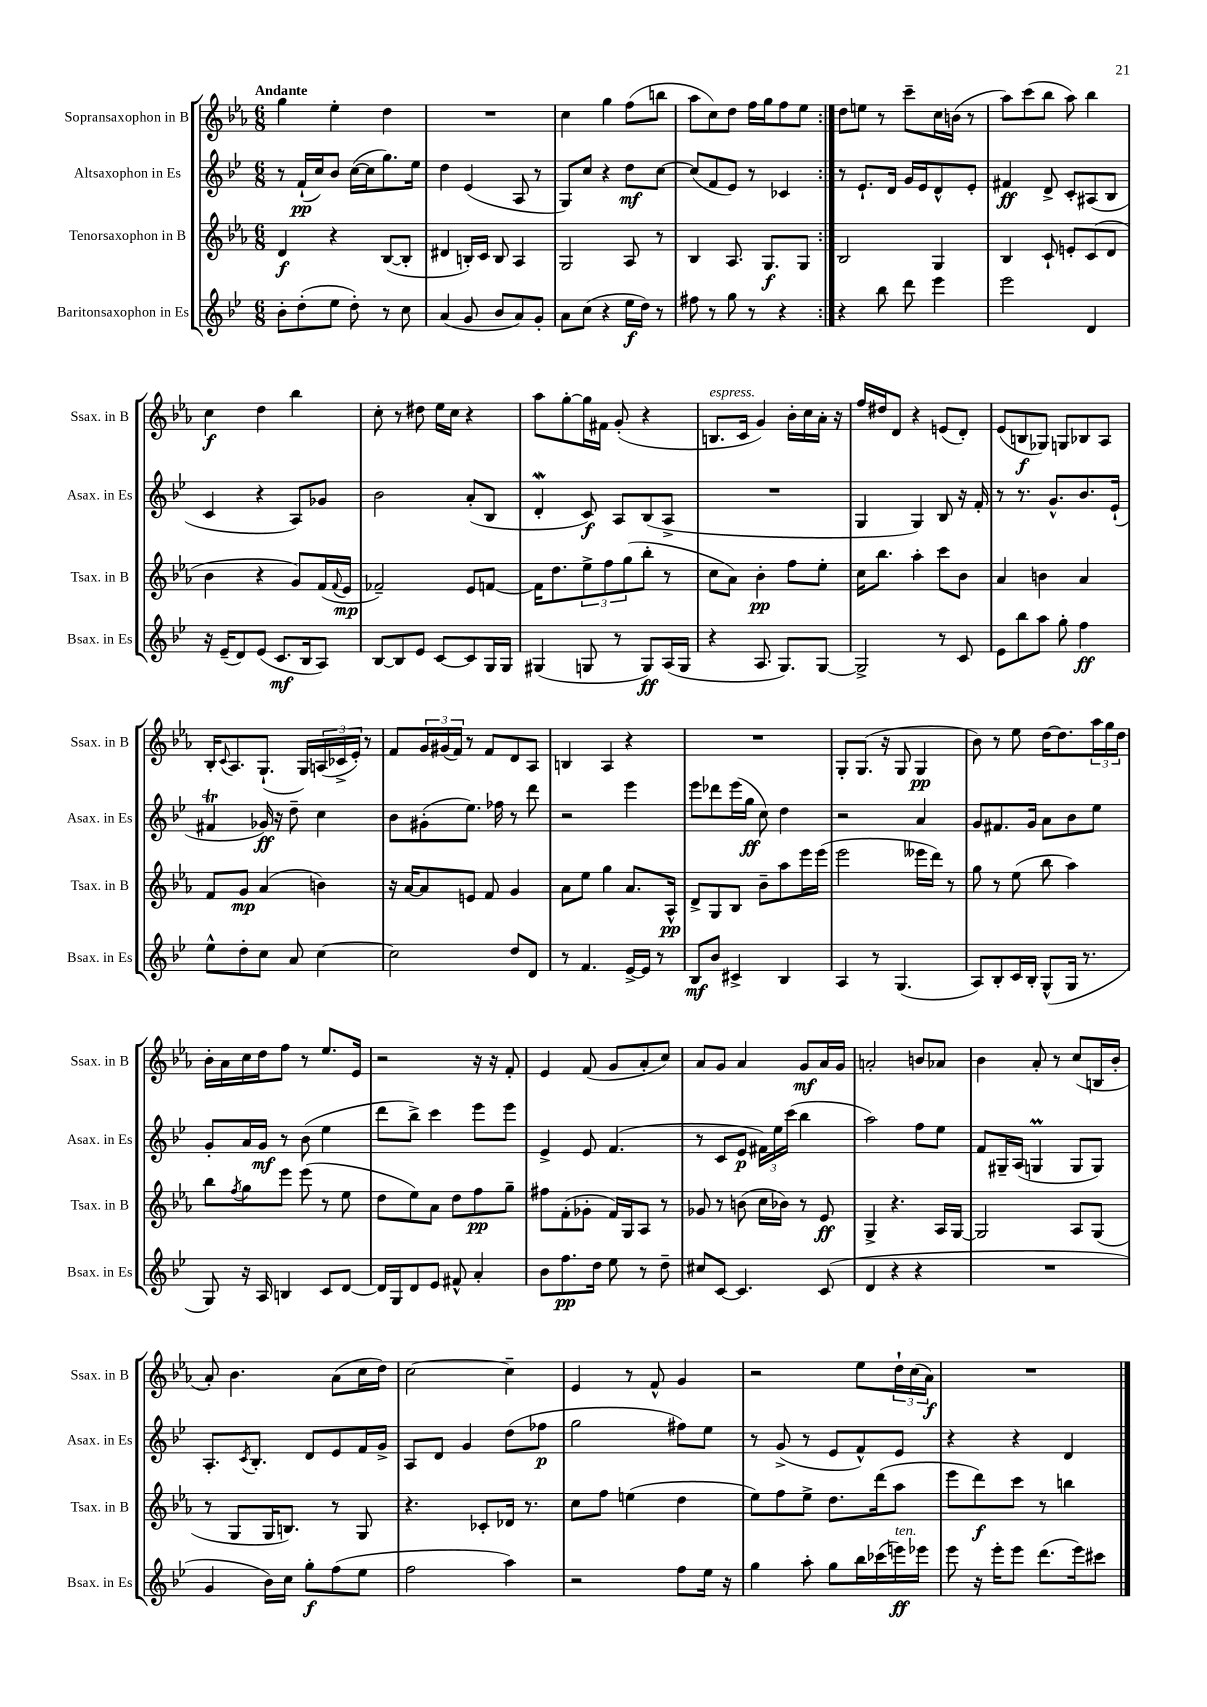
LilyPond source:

<<
\new StaffGroup <<
\new Staff = "s0" \with { instrumentName = "Sopransaxophon in B" shortInstrumentName = "Ssax. in B" } {
    \clef treble \key ees \major \numericTimeSignature \time 6/8 \tempo "Andante"
    \repeat volta 2 { g''4 ees''4-. d''4 |
    R2. |
    c''4 g''4 f''8( b''8 |
    aes''8 c''8) d''8 f''16 g''16 f''8 ees''8 | }
    d''8 e''8 r8 c'''8-- c''16 b'16( r8 |
    aes''8) c'''8( bes''8 aes''8) bes''4 |
    c''4\f d''4 bes''4 |
    c''8-. r8 dis''8 ees''16 c''16 r4 |
    aes''8 g''8~-. g''16 fis'16 g'8-.( r4 |
    b8.^\markup { \italic "espress." } c'16 g'4) bes'16-. c''16 aes'16-. r16 |
    f''16 dis''16 d'8 r4 e'8( d'8-.) |
    ees'8( b8\f ges8) g8 bes8 aes8 |
    bes16-. \appoggiatura { c'8 } aes8. g8.-!( g16) \tuplet 3/2 { a16( ces'16-> ees'16-.) } r8 |
    f'8 \tuplet 3/2 { g'16 gis'16( f'16) } r8 f'8 d'8 aes8 |
    b4 aes4 r4 |
    R2. |
    g8-. g8.( r16 g8 g4\pp |
    bes'8) r8 ees''8 d''16~ d''8. \tuplet 3/2 { aes''16 g''16 d''16 } |
    bes'16-. aes'16 c''16 d''16 f''8 r8 ees''8. ees'16 |
    r2 r16 r16 f'8-. |
    ees'4 f'8( g'8 aes'8-. c''8) |
    aes'8 g'8 aes'4 g'8\mf aes'16 g'16 |
    a'2-. b'8 aes'8 |
    bes'4 aes'8-. r8 c''8( b16 bes'16-. |
    aes'8-.) bes'4. aes'8( c''16 d''16) |
    c''2~ c''4-- |
    ees'4 r8 f'8-^ g'4 |
    r2 ees''8 \tuplet 3/2 { d''16-! c''16( aes'16\f) } |
    R2. \bar "|." |
}
\new Staff = "s1" \with { instrumentName = "Altsaxophon in Es" shortInstrumentName = "Asax. in Es" } {
    \clef treble \key bes \major \numericTimeSignature \time 6/8
    \repeat volta 2 { r8 f'16-!\pp( c''16) bes'8 c''16~( c''16 g''8.) ees''16 |
    d''4 ees'4( a8 r8 |
    g8) c''8 r4 d''8\mf c''8~ |
    c''8( f'8 ees'8) r8 ces'4 | }
    r8 ees'8.-! d'16 g'16 ees'16 d'8-^ ees'8-. |
    fis'4\ff d'8-> c'8-. ais8( bes8 |
    c'4 r4 a8) ges'8 |
    bes'2 a'8-.( bes8 |
    d'4-.\mordent c'8\f) a8 bes8( a8-> |
    R2. |
    g4 g4) bes8 r16 f'16-. |
    r8 r8. g'8.-^ bes'8. ees'16-!( |
    fis'4\trill ges'16\ff) r16 d''8-- c''4 |
    bes'8 gis'8-.( ees''8.) fes''16 r8 d'''8 |
    r2 ees'''4 |
    ees'''8 des'''8 ees'''16( g''16\ff c''8) d''4 |
    r2 a'4 |
    g'8 fis'8. g'16 a'8 bes'8 ees''8 |
    g'8-. a'16 g'16\mf r8 bes'8( ees''4 |
    d'''8 bes''8->) c'''4 ees'''8 ees'''8 |
    ees'4-> ees'8 f'4.( |
    r8 c'8 ees'8\p \tuplet 3/2 { fis'16) ees''16 c'''16( } bes''4 |
    a''2) f''8 ees''8 |
    f'8 gis16-- a16( g4\prall g8 g8) |
    a8.-. \acciaccatura { c'8 } bes8.-. d'8 ees'8 f'16 g'16-> |
    a8 d'8 g'4 d''8( fes''8\p |
    g''2 fis''8) ees''8 |
    r8 g'8->( r8 ees'8 f'8-^) ees'8 |
    r4 r4 d'4 \bar "|." |
}
\new Staff = "s2" \with { instrumentName = "Tenorsaxophon in B" shortInstrumentName = "Tsax. in B" } {
    \clef treble \key ees \major \numericTimeSignature \time 6/8
    \repeat volta 2 { d'4\f r4 bes8~( bes8-. |
    dis'4 b16-.) c'16 b8 aes4 |
    g2 aes8 r8 |
    bes4 aes8. g8.\f g8 | }
    bes2 g4 |
    bes4 c'8-! e'8-. c'8( d'8 |
    bes'4 r4 g'8) f'16( \appoggiatura { f'8 } ees'16\mp |
    fes'2--) ees'8 f'8~ |
    f'16 d''8. \tuplet 3/2 { ees''8-> f''8 g''8( } bes''8-. r8 |
    c''8 aes'8) bes'4-.\pp f''8 ees''8-. |
    c''16 bes''8. aes''4-. c'''8 bes'8 |
    aes'4 b'4 aes'4 |
    f'8 g'8\mp aes'4( b'4) |
    r16 aes'16~ aes'8 e'8 f'8 g'4 |
    aes'8 ees''8 g''4 aes'8. aes16-^\pp |
    d'8-> g8 bes8 bes'8-- aes''8 ees'''16 ees'''16( |
    ees'''2 eeses'''16 d'''16) r8 |
    g''8 r8 ees''8( bes''8 aes''4) |
    bes''8 \acciaccatura { f''8 } g''8 ees'''8 ees'''8( r8 ees''8 |
    d''8 ees''8) aes'8 d''8 f''8\pp g''8-- |
    fis''8 f'8-.( ges'8-. f'16) g16 aes8 r8 |
    ges'8 r8 b'8( c''16 bes'16) r8 ees'8\ff |
    g4-> r4. aes16 g16~ |
    g2 aes8 g8( |
    r8 g8 g16 b8.) r8 g8 |
    r4. ces'8-. des'16 r8. |
    c''8 f''8 e''4( d''4 |
    ees''8) f''8 ees''8-> d''8. d'''16( aes''8 |
    ees'''8 d'''8\f) c'''8 r8 b''4 \bar "|." |
}
\new Staff = "s3" \with { instrumentName = "Baritonsaxophon in Es" shortInstrumentName = "Bsax. in Es" } {
    \clef treble \key bes \major \numericTimeSignature \time 6/8
    \repeat volta 2 { bes'8-. d''8-.( ees''8 d''8-.) r8 c''8 |
    a'4( g'8 bes'8 a'8) g'8-. |
    a'8 c''8( r4 ees''16\f d''16) r8 |
    fis''8 r8 g''8 r8 r4 | }
    r4 bes''8 d'''8 ees'''4 |
    ees'''2 d'4 |
    r16 ees'16--( d'8) ees'8( c'8.\mf bes16 a8) |
    bes8~ bes8 ees'8 c'8~ c'8 g16 g16 |
    gis4( g8 r8 g8\ff) a16( g16 |
    r4 a8. g8.) g8~ |
    g2-> r8 c'8 |
    ees'8 bes''8 a''8 g''8-. f''4\ff |
    ees''8-^ d''8-. c''8 a'8 c''4~ |
    c''2 d''8 d'8 |
    r8 f'4. ees'16~-> ees'16 r8 |
    bes8\mf bes'8 cis'4-> bes4 |
    a4 r8 g4.( |
    a8) bes8-. c'16 bes16-. g8-^( g16 r8. |
    g8) r16 a16 b4 c'8 d'8~ |
    d'16 g16 d'8 ees'8 fis'8-^ a'4-. |
    bes'8 f''8.\pp d''16 ees''8 r8 d''8-- |
    cis''8 c'8~ c'4. c'8( |
    d'4 r4 r4 |
    R2. |
    g'4 bes'16) c''16 g''8-.\f f''8( ees''8 |
    f''2 a''4) |
    r2 f''8 ees''16 r16 |
    g''4 a''8-. g''8 bes''16 ces'''16( e'''16\ff^\markup { \italic "ten." }) ees'''16 |
    ees'''8 r16 ees'''16-. ees'''8 d'''8.( ees'''16) cis'''8 \bar "|." |
}
>>
>>
\layout { \context { \Score \remove "Bar_number_engraver" } }
